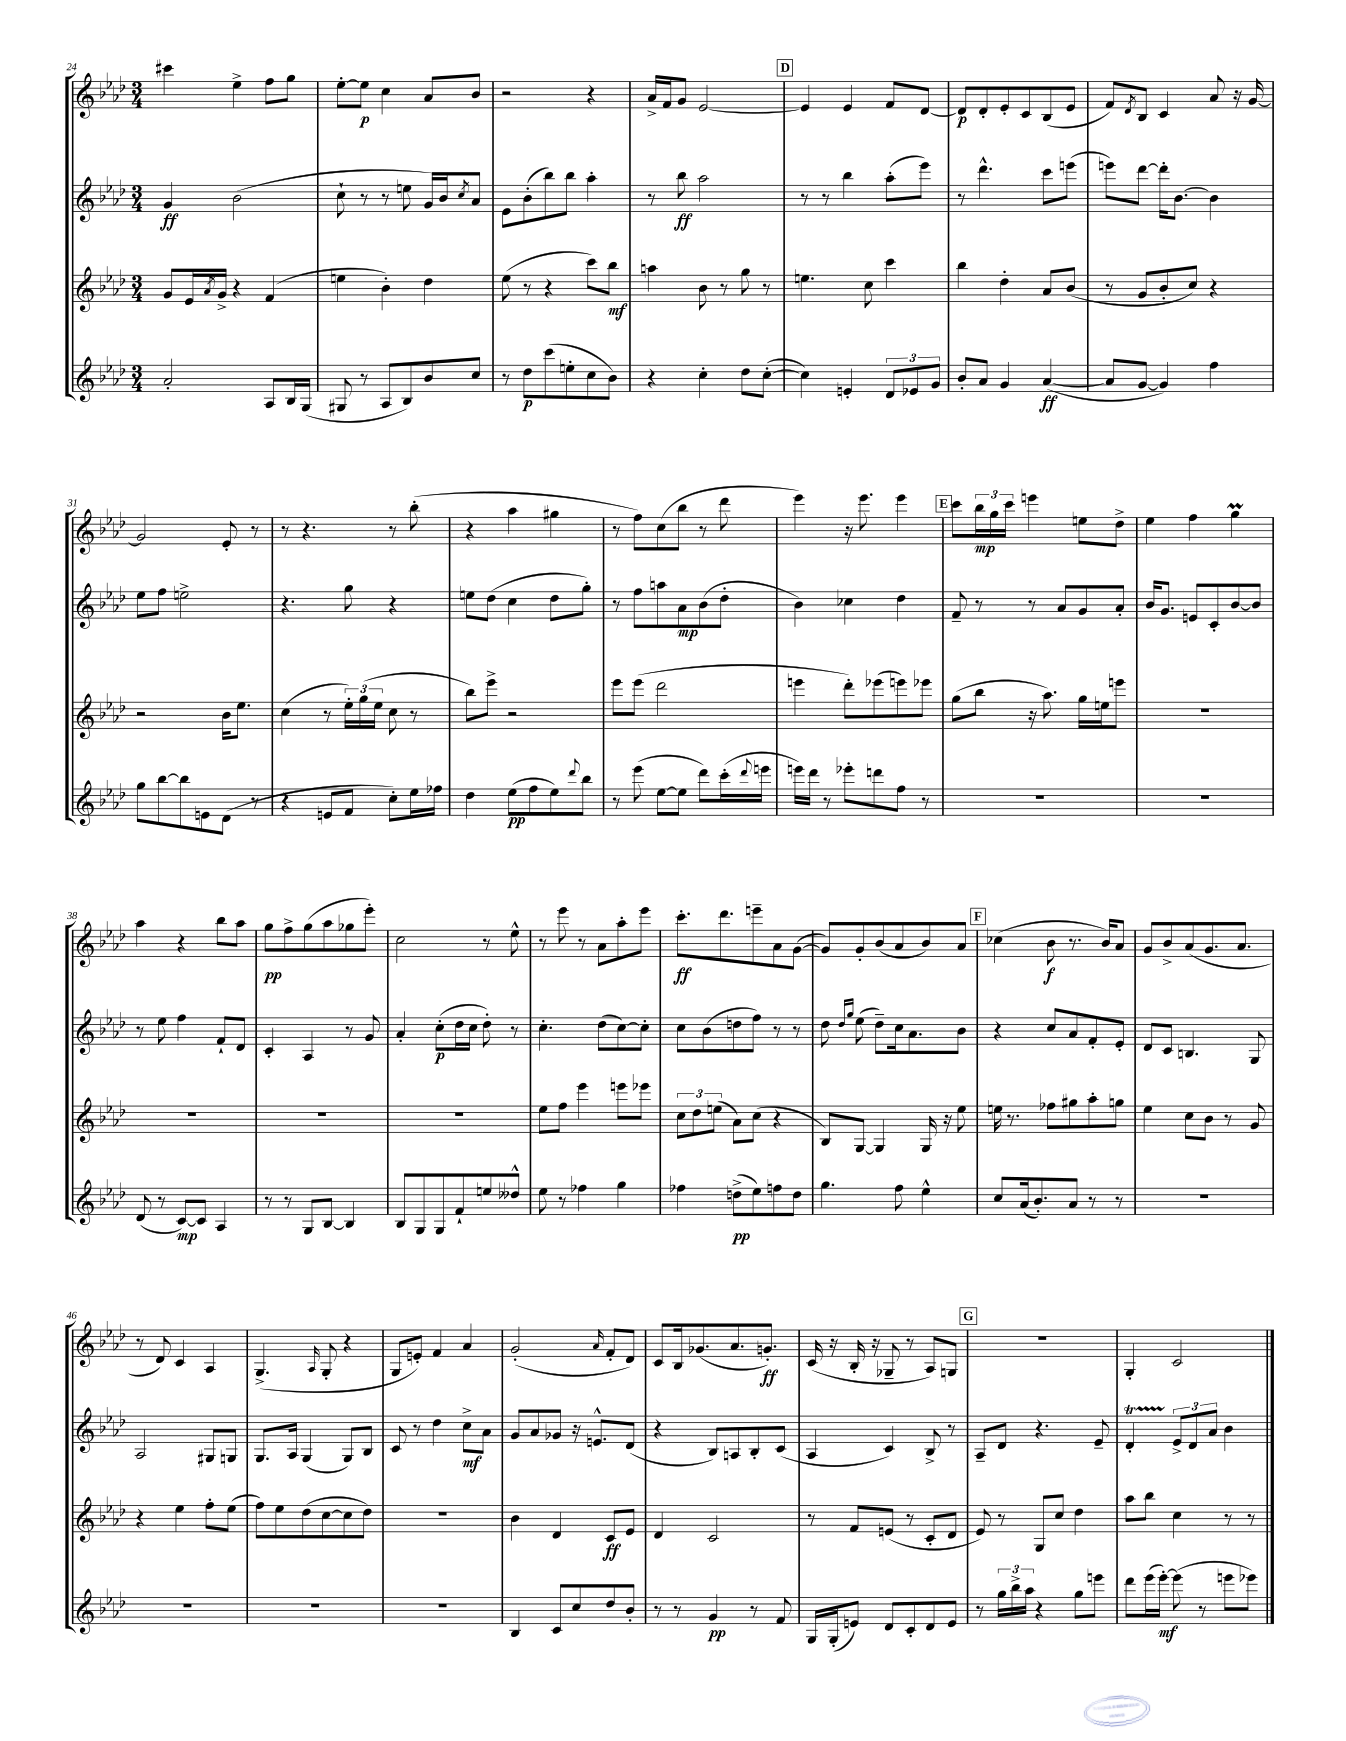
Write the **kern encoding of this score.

**kern	**kern	**kern	**kern
*staff4	*staff3	*staff2	*staff1
*clefG2	*clefG2	*clefG2	*clefG2
*k[b-e-a-d-]	*k[b-e-a-d-]	*k[b-e-a-d-]	*k[b-e-a-d-]
*M3/4	*M3/4	*M3/4	*M3/4
2a-'	8g	4g	4ccc#
.	16e-	.	.
.	8qa-	.	.
.	16g^	.	.
.	4r	(2b-	4ee-^
8A-	(4f	.	8ff
16B-	.	.	8gg
(16G	.	.	.
=	=	=	=
8G#	4ee	8cc`	[8ee-'
8r	.	8r	8ee-]
8A-	4b-')	8r	4cc
8B-)	.	8ee	.
8b-	4dd-	16g)	8a-
.	.	16b-	.
.	.	8qcc	.
8cc	.	8a-	8b-
=	=	=	=
8r	(8ee-	8e-	2r
8dd-	8r	(8b-'	.
(8ccc	4r	8bb-)	.
8ee'	.	8bb-	.
8cc	8ccc)	4aa-'	4r
8b-)	8bb-	.	.
=	=	=	=
4r	4aa	8r	16a-^
.	.	.	16f
.	.	8bb-	8g
4cc'	8b-	2aa-	[2e-
.	8r	.	.
8dd-	8gg	.	.
([8cc'	8r	.	.
=	=	=	=
4cc])	4.ee	8r	4e-]
.	.	8r	.
4e'	.	4bb-	4e-
.	8cc	.	.
12d-	4ccc	(8aa-'	8f
12e-	.	.	.
.	.	8eee-)	[8d-
12g	.	.	.
=	=	=	=
8b-'	4bb-	8r	8d-]
8a-	.	4.ddd-^^	8d-'
4g	4dd-'	.	8e-'
.	.	.	8c
([4a-	8a-	8ccc	(8B-
.	(8b-	(8eee	8e-
=	=	=	=
8a-]	8r	8eee)	8f)
.	.	.	8qd-
[8g	8g	[8ddd-	8B-
4g])	8b-'	16ddd-']	4c
.	.	[8.b-	.
.	8cc)	.	.
4ff	4r	4b-]	8a-
.	.	.	16r
.	.	.	[16g
=	=	=	=
8gg	2r	8ee-	2g]
[8bb-	.	8ff	.
8bb-]	.	2ee^	.
8e	.	.	.
(8d-	16b-	.	8e-'
.	8.ee-	.	.
8r	.	.	8r
=	=	=	=
4r	(4cc	4.r	8r
.	.	.	4.r
8e	8r	.	.
8f	24ee-')	8gg	.
.	(24gg	.	.
.	24ee-	.	.
8cc')	8cc	4r	8r
16ee-	8r	.	(8bb-'
16ff-	.	.	.
=	=	=	=
4dd-	8bb-)	8ee	4r
.	8eee-^	(8dd-	.
(8ee-	2r	4cc	4aa-
8ff	.	.	.
8ee-)	.	8dd-	4gg#
8qqddd-	.	.	.
8bb-	.	8gg')	.
=	=	=	=
8r	8eee-	8r	8r
(8eee-	(8eee-	8ff	8ff)
[8ee-	2ddd-	8aa	(8cc
8ee-]	.	8a-	8bb-
8ddd-)	.	(8b-	8r
(16ccc'	.	8dd-'	8ddd-
8qqddd-	.	.	.
16eee	.	.	.
=	=	=	=
16eee)	4eee	4b-)	4eee-)
16ddd-	.	.	.
8r	.	.	.
8eee-'	8ddd-')	4cc-	16r
.	.	.	8.eee-
8ddd	(8eee-	.	.
8ff	8eee)	4dd-	4eee-
8r	8eee-	.	.
=	=	=	=
2.r	(8gg	8f~	8ccc
.	8bb-	8r	24bb-
.	.	.	24gg
.	.	.	24ccc
.	16r	8r	4eee
.	8.aa-)	.	.
.	.	8a-	.
.	16gg	8g	8ee
.	16ee	.	.
.	8eee	8a-'	8dd-^
=	=	=	=
2.r	2.r	16b-	4ee-
.	.	8.g	.
.	.	8e	4ff
.	.	8c'	.
.	.	[8b-	4gg
.	.	8b-]	.
=	=	=	=
(8d-	2.r	8r	4aa-
8r	.	8ee-	.
[8c)	.	4ff	4r
8c]	.	.	.
4A-	.	8f`	8bb-
.	.	8d-	8aa-
=	=	=	=
8r	2.r	4c'	8gg
8r	.	.	8ff^
8G	.	4A-	(8gg
[8B-	.	.	8aa-
4B-]	.	8r	8gg-
.	.	8g	8eee-')
=	=	=	=
8B-	2.r	4a-'	2cc
8G	.	.	.
8G	.	(8cc'	.
8f`	.	16dd-	.
.	.	16cc	.
8ee	.	8dd-')	8r
8dd--^^	.	8r	8ee-^^
=	=	=	=
8ee-	8ee-	4.cc'	8r
8r	8ff	.	8eee-
4ff-	4eee-	.	8r
.	.	(8dd-	8a-
4gg	8eee	[8cc)	8aa-'
.	8eee-	8cc']	8eee-
=	=	=	=
4ff-	12cc	8cc	8.ccc'
.	12dd-	.	.
.	.	(8b-	.
.	(12ee	.	.
.	.	.	8.ddd-
(8dd^	8a-)	8dd	.
8ee-)	(8cc	8ff)	8eee~
8ff	4r	8r	8a-
8dd	.	8r	([8g
=	=	=	=
4.gg	8B-)	8dd-	8g])
.	.	16qqdd-	.
.	.	16qqgg	.
.	[8G	(8ee-	8g'
.	4G]	8dd-~)	(8b-
8ff	.	16cc	8a-
.	.	8.a-	.
4ee-^^	16G	.	8b-)
.	16r	.	.
.	8ee-	8b-	8a-
=	=	=	=
8cc	16ee	4r	(4cc-
.	8.r	.	.
(16a-	.	.	.
8.b-')	.	.	.
.	8ff-	8cc	8b-
8a-	8gg#	8a-	8.r
8r	8aa-'	8f'	.
.	.	.	16b-)
8r	8gg	8e-'	8a-
=	=	=	=
2.r	4ee-	8d-	8g
.	.	8c	8b-^
.	8cc	4.B	(8a-
.	8b-	.	8.g
.	8r	.	.
.	.	.	8.a-
.	8g	8G	.
=	=	=	=
2.r	4r	2A-	8r
.	.	.	8d-)
.	4ee-	.	4c
.	8ff'	8G#	4A-
.	(8ee-	8G	.
=	=	=	=
2.r	8ff)	8.G	(4.G^
.	8ee-	.	.
.	.	16A-	.
.	(8dd-	(4G	.
.	.	.	16qqA-
.	[8cc	.	8G'
.	8cc]	8G)	4r
.	8dd-)	8B-	.
=	=	=	=
2.r	2.r	8c	8G
.	.	8r	8e')
.	.	4dd-	4f
.	.	8cc^	4a-
.	.	8a-	.
=	=	=	=
4B-	4b-	8g	(2g'
.	.	8a-	.
8c	4d-	8g-	.
8cc	.	16r	.
.	.	8.e^^	.
.	.	.	16qqa-
8dd-	8c	.	8f'
8b-'	8e-	(8d-	8d-)
=	=	=	=
8r	4d-	4r	8c
8r	.	.	16B-
.	.	.	(8.g-
4g	2c	8B-)	.
.	.	8A	8.a-
8r	.	8B-'	.
.	.	.	8.g')
8f	.	(8c	.
=	=	=	=
16G	8r	4A-	(16c
(16G'	.	.	16r
8e)	8f	.	16B-'
.	.	.	16r
8d-	(8e	4c)	8G-~
8c'	8r	.	8r
8d-	8c'	8B-^	8A-)
8e	8d-	8r	8G
=	=	=	=
8r	8e-)	8A-~	2.r
24gg	8r	8d-	.
24bb-^	.	.	.
24aa-	.	.	.
4r	8G	4.r	.
.	8cc	.	.
8gg	4dd-	.	.
8eee	.	8e-~	.
=	=	=	=
8ddd-	8aa-	4d-'	4G'
(16eee-	8bb-	.	.
[16eee-')	.	.	.
(8eee-]	4cc	12e-^	2c
.	.	12d-	.
8r	.	.	.
.	.	12a-	.
8eee	8r	4b-	.
8eee-)	8r	.	.
==	==	==	==
*-	*-	*-	*-
